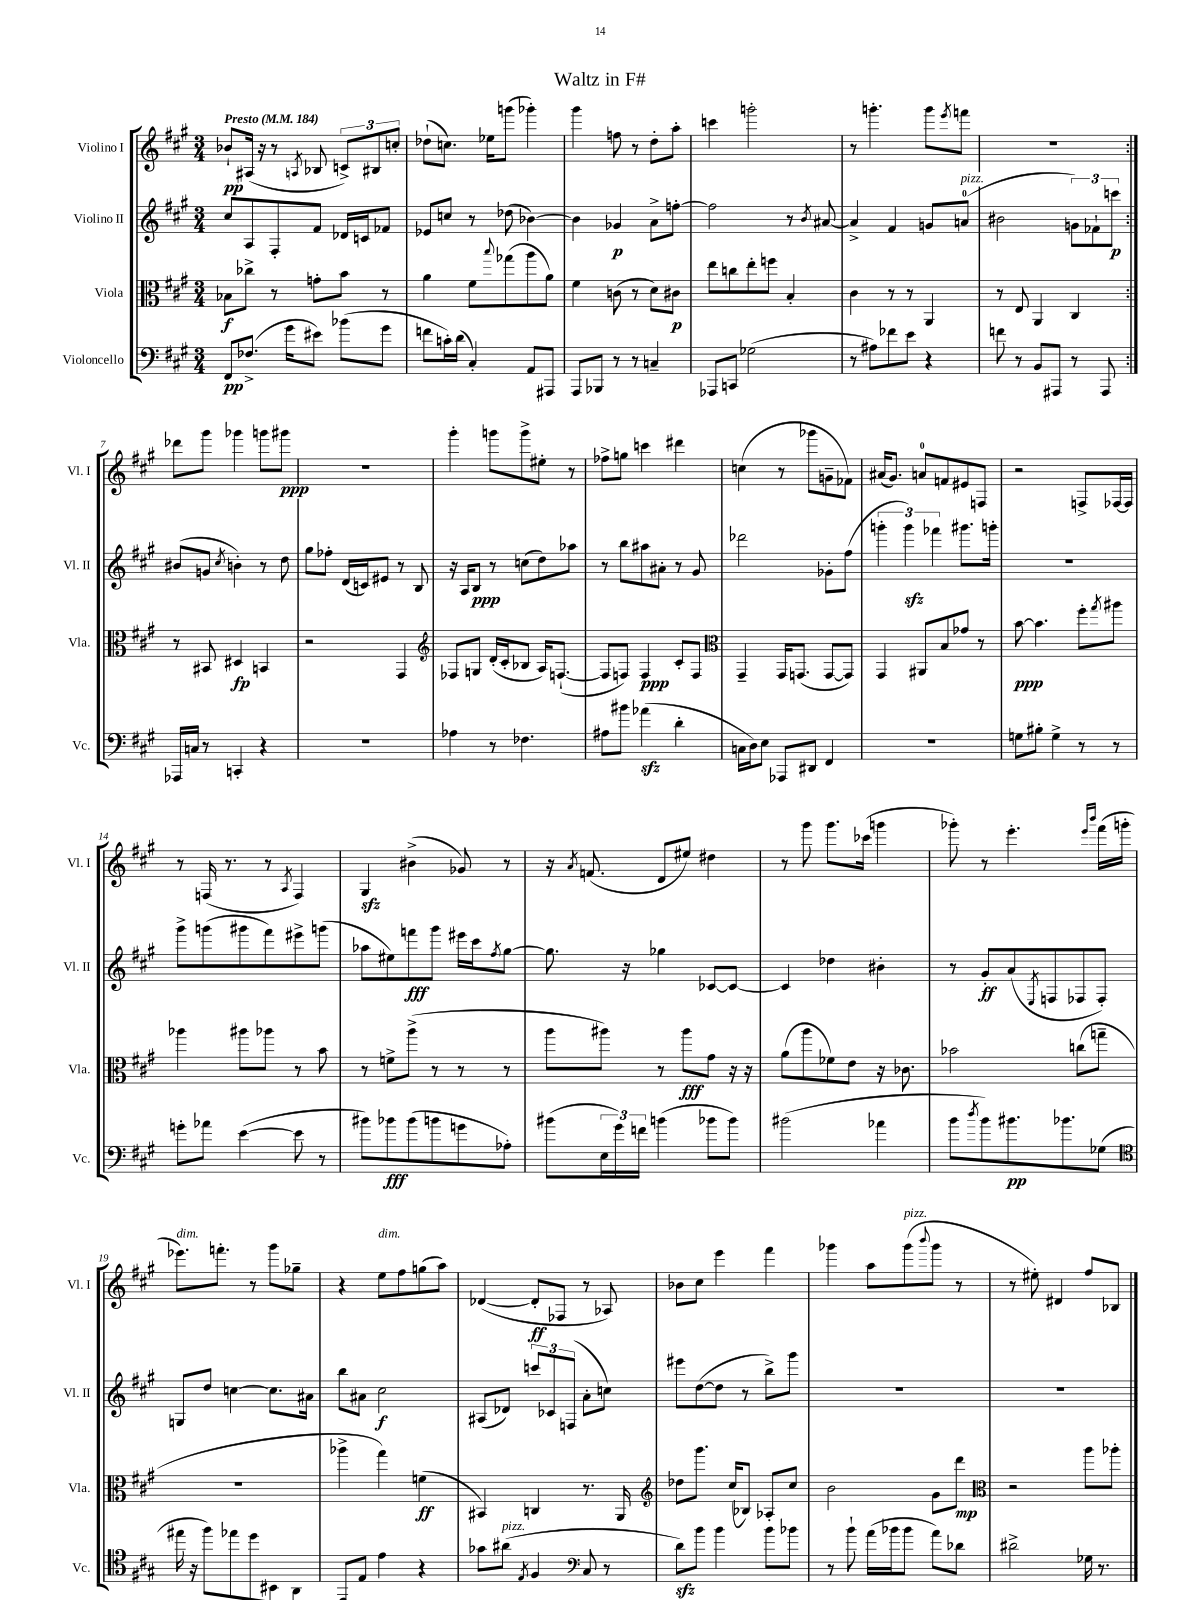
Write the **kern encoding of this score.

**kern	**kern	**kern	**kern
*staff4	*staff3	*staff2	*staff1
*clefF4	*clefC3	*clefG2	*clefG2
*k[f#c#g#]	*k[f#c#g#]	*k[f#c#g#]	*k[f#c#g#]
*M3/4	*M3/4	*M3/4	*M3/4
*MM184	*MM184	*MM184	*MM184
8FF#/L	8B-\L	8cc#/L	8b-`/L
(8.F-^/J	8cc-^\J	8A/	(16A#/Jk
.	.	.	16r
.	8r	8F#'/	8r
16g#\LK	.	.	.
.	.	.	8qA/
8e#\J)	8g'\L	8f#/J	8B-/
(8b-\L	8b\J	16d-/LL	12c^/L)
.	.	16c/J	.
.	.	.	12B#/
8g#\J	8r	8f-/J	.
.	.	.	12cc'/J
=	=	=	=
8f\L	4a\	8e-/L	(8dd-`\L
16c'\L)	.	8cc/J	8.cc\J)
(16d\JJ	.	.	.
4C#'/)	8f#\L	8r	.
.	.	.	16ee-\LK
.	8qqbb/	.	.
.	(8gg-\	(8dd-\	(8ggg\J
8AA/L	8aa\	[4b-\)	4ggg-'\)
8AAA#/J	8a\J)	.	.
=	=	=	=
8AAA/L	4f#\	4b-\]	4ggg#\
8BBB-/J	.	.	.
8r	(8c\	4g-/	8ff\
8r	8r	.	8r
4C~/	8d\L)	8a^\L	8dd'\L
.	8c#\J	[8ff'\J	8aa'\J
=	=	=	=
8AAA-/L	8ee\L	2ff\]	4ccc\
8CC/J	8cc\	.	.
(2G-\	8ee'\	.	2ggg'\
.	8ff\J	.	.
.	4B'/	8r	.
.	.	8qb/	.
.	.	[8a#/	.
=	=	=	=
8r	4c#\	4a#^/]	8r
8A#\L)	.	.	4.ggg'\
8f-\	8r	4f#/	.
8e\J	8r	.	.
4r	4AA/	8g/L	8ggg\L
.	.	.	8qeee/
.	.	(8a/J	8fff\J
=	=	=	=
8f\	8r	2b#\	2.r
8r	8E/	.	.
8BB/L	4AA/	.	.
8AAA#/J	.	.	.
8r	4C#/	12g\L)	.
.	.	12f-`\	.
8AAA#/	.	.	.
.	.	12ccc\J	.
=:|!	=:|!	=:|!	=:|!
16AAA-/LL	8r	(8b#/L	8ddd-\L
16C/JJ	.	.	.
8r	8BB#/	8g/J	8ggg#\J
.	.	8qcc#/	.
4CC'/	4D#/	4b'\)	4ggg-\
4r	4BB/	8r	8ggg\L
.	.	8dd\	8ggg#\J
=	=	=	=
2.r	2r	8gg#\L	2.r
.	.	8ff-'\J	.
.	.	(16d/LL	.
.	.	16c/J)	.
.	.	8e#/J	.
.	4GG#/	8r	.
.	.	8B/	.
=	=	=	=
*	*clefG2	*	*
4A-\	8F-/L	16r	4ggg#'\
.	.	16A/LK	.
.	8G/J	8B/J	.
8r	(16d'/LL	8r	8ggg\L
.	16c#'/J	.	.
4.F-\	8B-/J	(8cc\L	8ggg^\
.	16A/LK)	8dd\)	8ee#'\J
.	([8.F`/J	.	.
.	.	8aa-\J	8r
=	=	=	=
8A#\L	8F/]L	8r	8ff-^\L
8b#\J	8F/J)	8bb\L	8gg\J
(4a-\	4F/	8aa#\	4ccc\
.	.	8a#'\J	.
4d'\	8c#'/L	8r	4ddd#\
.	8F/J	8g#/	.
=	=	=	=
*	*clefC3	*	*
16C\LL	4GG#~/	2ddd-\	(4cc\
16D\J)	.	.	.
8E\J	.	.	.
8AAA-/L	16GG#/LK	.	8r
.	(8.GG/J	.	.
8DD#/J	.	.	8ggg-\L
4FF#/	[8GG/L	8g-'\L	8g~\
.	8GG/]J)	(8ff#\J	8f-\J)
=	=	=	=
2.r	4GG#/	6ggg'\	(16a#/LK
.	.	.	8.g#/J)
.	.	6ggg\)	.
.	8AA#/L	.	8a/L
.	.	6fff-\	.
.	8B/	.	8f/
.	8g-/J	8.ggg#\L	8e#/
.	8r	.	8F/J
.	.	16ggg'\Jk	.
=	=	=	=
8G\L	[8b\	2.r	2r
8B#'\J	4.b\]	.	.
4G^\	.	.	.
8r	8ff#'\L	.	8F^/L
.	8qgg#/	.	.
8r	8aa#\J	.	[16F-/L
.	.	.	16F-/]JJ
=	=	=	=
8g'\L	4aa-\	8ggg#^\L	8r
8a-\J	.	(8ggg\	(16F/
.	.	.	8.r
([4e\	8aa#\L	8ggg#\	.
.	8aa-\J	8fff#\)	8r
.	.	.	8qA/
8e\]	8r	8eee#^\	4F/)
8r	8b\	(8ggg\J	.
=	=	=	=
8b#\L)	8r	8aa-\L	4G#/
8b-\	8f^\L	8ee#\)	.
(8b-\	(8aa^\J	8fff\	(4b#^\
8b\	8r	8ggg#\J	.
8g\	8r	16eee#\LL	8g-/)
.	.	16ccc#\J	.
.	.	8qff#/	.
8A-'\J)	8r	[8gg#\J	8r
=	=	=	=
(8b#\L	8aa\L	8.gg#\]	16r
.	.	.	8qa/
.	.	.	(8.f/
24E\L	8aa#\J)	.	.
24g#\)	.	.	.
.	.	16r	.
24f\JJ	.	.	.
(4b\	8r	4gg-\	8d/L
.	8aa#\L	.	8ee#/J)
8b-\L	8g#\J	[8c-/L	4dd#\
8b-\J)	16r	8c-/_J	.
.	16r	.	.
=	=	=	=
(2b#\	(8a\L	4c-/]	8r
.	8aa\	.	8ggg#\
.	8f-\)	4dd-\	8.ggg#\L
.	8e\J	.	.
.	.	.	(16ccc-\Jk
4a-\	16r	4b#'\	4ggg\
.	8.c-\	.	.
=	=	=	=
8b\L	2b-\	8r	8ggg-'\)
8qdd/	.	.	.
8b\)	.	8g#'/L	8r
8.b#\	.	(8a/	4.eee'\
.	.	8qE/	.
.	.	8F/	.
8.b-\	.	.	.
.	(8cc\L	8F-/	.
.	.	.	16qqeee/LL
.	.	.	16qqbbb/JJ
(8G-\J	8gg~\J	8F-'/J)	(16fff#\LL
.	.	.	16ggg'\JJ
=	=	=	=
*clefC4	*	*	*
16ee#\	2.r	8G/L	8.eee-\L)
16r	.	.	.
8ff#\L)	.	8dd/J	.
.	.	.	8.fff'\J
8ee-\	.	[4cc\	.
8dd\	.	.	8r
8BB#\	.	8.cc\]L	8ggg#\L
8AA\J	.	.	8gg-~\J
.	.	16a#\Jk	.
=	=	=	=
8EE/L	4aa-^\	8bb\L	4r
8E/J	.	8a#\J	.
4e\	4gg#\)	2cc#\	8ee\L
.	.	.	8ff#\
4r	(4f\	.	(8gg\
.	.	.	8aa\J)
=	=	=	=
8g-\L	4BB#/)	(8A#/L	([4d-/
(8a#\J	.	8d-/J)	.
8qE/	.	.	.
4F#/	4C/	12ccc/L	8d-'/]L
.	.	12c-/	.
.	.	.	8F-/J
.	.	(12F/J	.
*clefF4	*	*	*
8C#/	8.r	8a'\L	8r
8r	.	8cc\J)	8A-/)
.	16AA/	.	.
=	=	=	=
*	*clefG2	*	*
8d\L)	8dd-\L	8eee#\L	8b-\L
8b\J	8.ggg#\J	([8dd\	8cc#\J
4b\	.	8dd\]J	4eee\
.	(16cc#/LK	.	.
.	8B-/J)	8r	.
8b\L	8A-'/L	8bb^\L)	4fff#\
8b-\J	8cc#/J	8ggg#\J	.
=	=	=	=
8r	2b\	2.r	4ggg-\
8b`\	.	.	.
(16a\LL	.	.	8aa\L
16b-\J	.	.	.
8b-\J	.	.	(8ggg-\
.	.	.	8qqbbb/
8a\L)	8g#\L	.	8ggg-\J
8d-\J	8ddd\J	.	8r
=	=	=	=
*	*clefC3	*	*
2d#^\	2r	2.r	8r
.	.	.	8ee#'\)
.	.	.	4d#/
16G-\	8aa\L	.	8ff#/L
8.r	.	.	.
.	8aa-'\J	.	8B-/J
==	==	==	==
*-	*-	*-	*-
